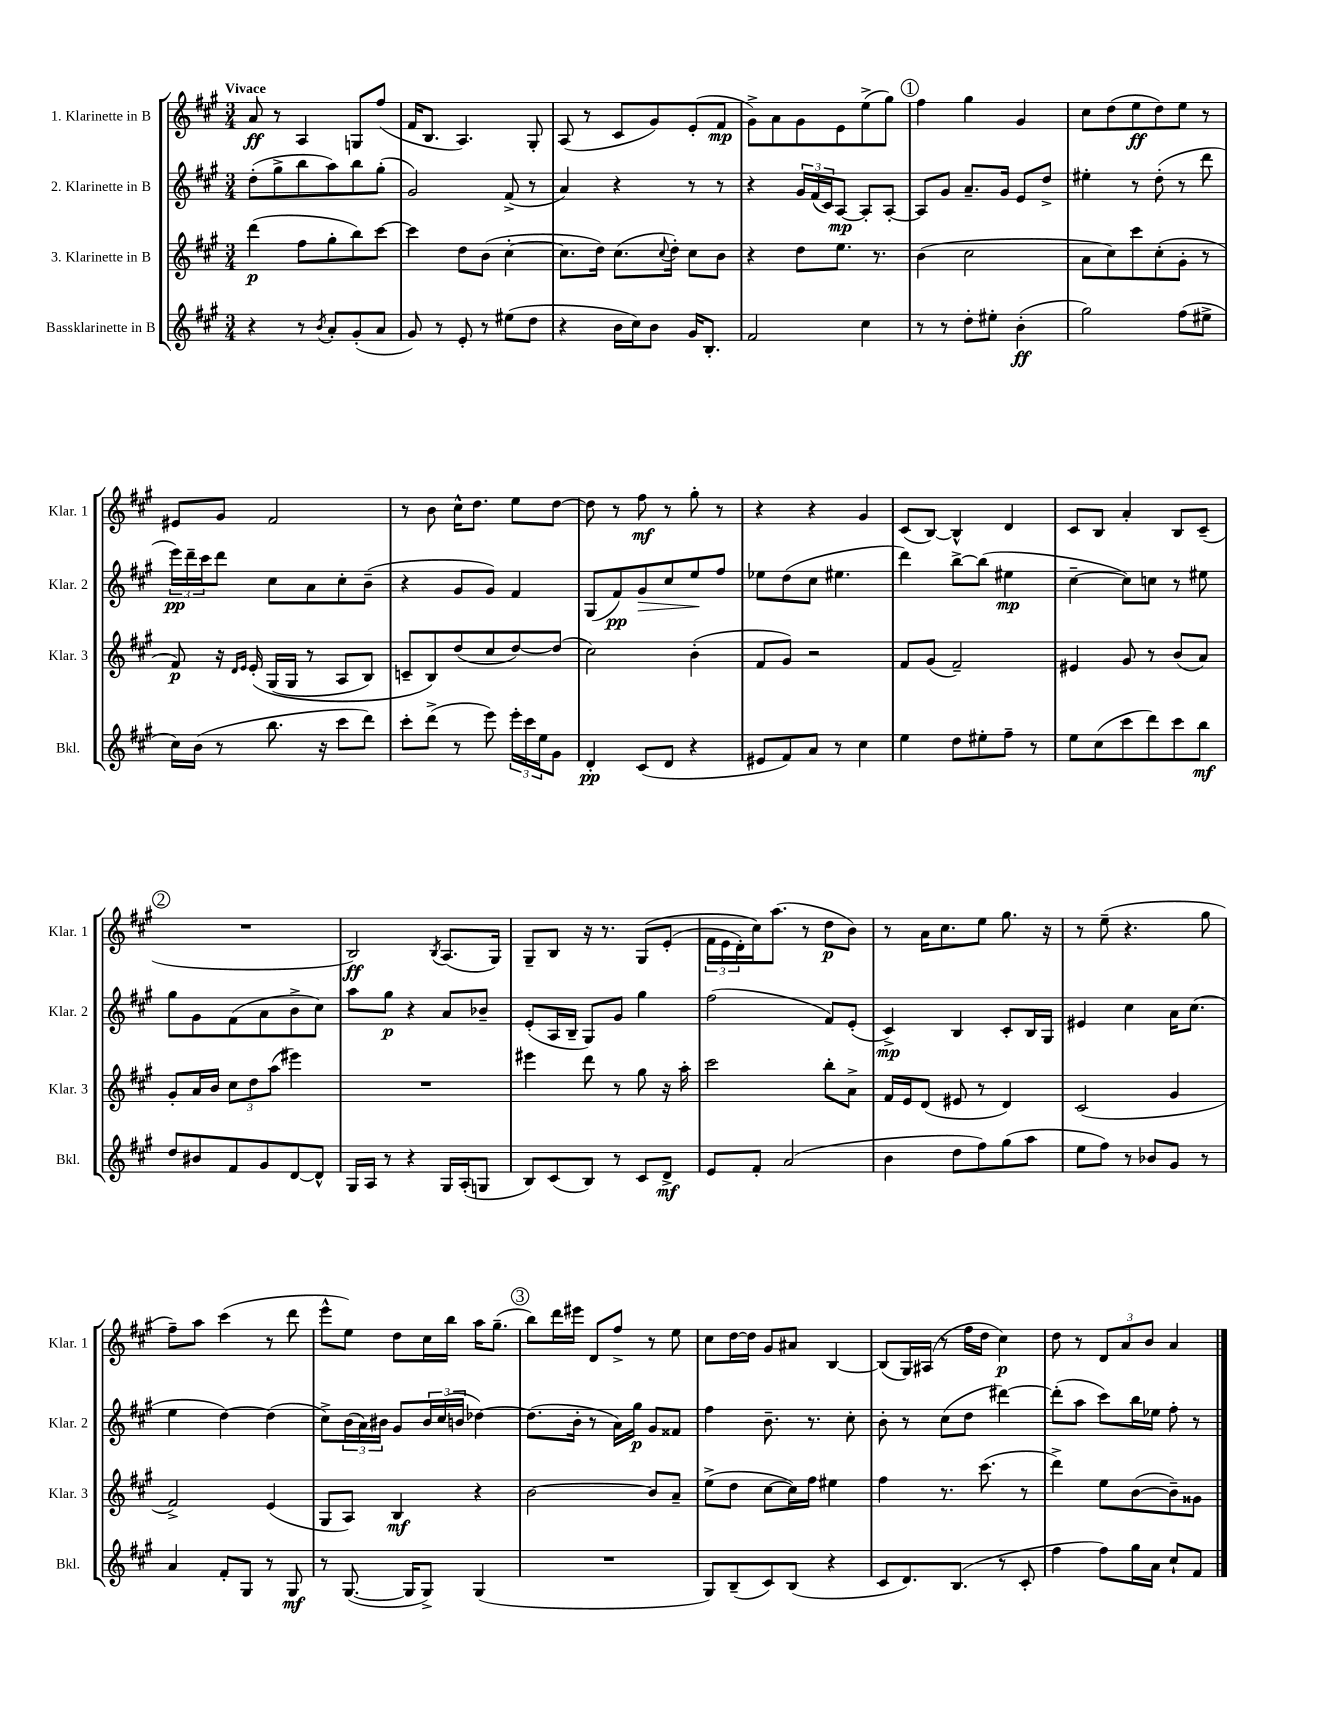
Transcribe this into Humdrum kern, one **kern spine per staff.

**kern	**kern	**kern	**kern
*staff4	*staff3	*staff2	*staff1
*clefG2	*clefG2	*clefG2	*clefG2
*k[f#c#g#]	*k[f#c#g#]	*k[f#c#g#]	*k[f#c#g#]
*M3/4	*M3/4	*M3/4	*M3/4
4r	(4ddd	(8dd'	8a
.	.	8gg#^	8r
8r	8ff#	8bb	4A
8qb	.	.	.
8a'	8gg#'	8aa)	.
(8g#'	8bb)	8bb	8G
8a	[8ccc#	(8gg#'	(8ff#
=	=	=	=
8g#)	4ccc#]	2g#)	16f#
.	.	.	8.B
8r	.	.	.
8e'	8dd	.	4.A)
8r	(8b	.	.
(8ee#	[4cc#'	(8f#^	.
8dd	.	8r	8G#'
=	=	=	=
4r	8.cc#]	4a)	(8A
.	.	.	8r
.	16dd)	.	.
16b	(8.cc#	4r	8c#
16cc#)	.	.	.
8b	.	.	8g#)
.	8qqcc#	.	.
.	16dd')	.	.
16g#	8cc#	8r	(8e'
8.B'	.	.	.
.	8b	8r	8f#
=	=	=	=
2f#	4r	4r	8g#^)
.	.	.	8a
.	8dd	24g#	8g#
.	.	(24f#	.
.	.	24c#)	.
.	8.ee	[8A	8e
4cc#	.	8A']	(8ee^
.	8.r	.	.
.	.	[8A'	8gg#)
=	=	=	=
8r	(4b	8A]	4ff#
8r	.	8g#	.
8dd'	2cc#	8.a~	4gg#
8ee#'	.	.	.
.	.	16g#	.
(4b'	.	8e	4g#
.	.	8dd^	.
=	=	=	=
2gg#)	8a	4ee#'	8cc#
.	8cc#)	.	(8dd
.	8ccc#	8r	8ee
.	(8cc#'	(8dd'	8dd)
(8ff#	8g#'	8r	8ee
8ee#^	8r	8ddd	8r
=	=	=	=
16cc#)	8f#)	24eee)	8e#
.	.	24ddd~	.
(16b	.	.	.
.	.	24ccc#	.
8r	16r	8ddd	8g#
.	16qqd	.	.
.	16qqe	.	.
.	&(16e'	.	.
8.bb	(16G#	8cc#	2f#
.	16G#	.	.
.	8r	8a	.
16r	.	.	.
8ccc#	8A	8cc#'	.
8ddd)	8B)	(8b~	.
=	=	=	=
8ccc#'	8c~	4r	8r
(8ddd^	8B&)	.	8b
8r	(8dd	8g#	16cc#^^
.	.	.	8.dd
8eee)	8cc#	8g#)	.
24eee'	[8dd)	4f#	8ee
24ccc#	.	.	.
24ee	.	.	.
8g#	(8dd]	.	[8dd
=	=	=	=
4d'	2cc#)	(8G#	8dd]
.	.	8f#)	8r
(8c#	.	8g#	8ff#
8d	.	8cc#	8r
4r	(4b'	8ee	8gg#'
.	.	8ff#	8r
=	=	=	=
8e#	8f#	8ee-	4r
8f#)	8g#)	(8dd	.
8a	2r	8cc#	4r
8r	.	4.ee#	.
4cc#	.	.	4g#
=	=	=	=
4ee	8f#	4ddd)	(8c#
.	(8g#	.	[8B)
8dd	2f#~)	[8bb^	4B^^]
8ee#'	.	(8bb]	.
8ff#~	.	4ee#	4d
8r	.	.	.
=	=	=	=
8ee	4e#	[4cc#~	8c#
(8cc#	.	.	8B
8ccc#	8g#	8cc#])	4a'
8ddd)	8r	8cc	.
8ccc#	(8b	8r	8B
8bb	8a)	8ee#	(8c#~
=	=	=	=
8dd	8g#'	8gg#	2.r
8b#	16a	8g#	.
.	16b	.	.
8f#	12cc#	(8f#	.
.	12dd	.	.
8g#	.	8a	.
.	(12aa	.	.
[8d	4eee#)	8b^	.
8d^^]	.	8cc#)	.
=	=	=	=
16G#	2.r	8aa	2B)
16A	.	.	.
8r	.	8gg#	.
4r	.	4r	.
.	.	.	8qB
16G#	.	8a	(8.A
(16A'	.	.	.
8G	.	8b-~	.
.	.	.	16G#)
=	=	=	=
8B)	4eee#	(8e'	8G#~
(8c#	.	16A	8B
.	.	16B~	.
8B)	8ddd	8G#)	16r
.	.	.	8.r
8r	8r	8g#	.
8c#	8gg#	4gg#	&(8G#
8d^	16r	.	(8e'
.	16aa'	.	.
=	=	=	=
8e	2ccc#	(2ff#	24f#
.	.	.	24e
.	.	.	24d')
8f#'	.	.	16cc#&)
.	.	.	(8.aa
(2a	.	.	.
.	.	.	8r
.	8bb'	8f#)	8dd
.	8a^	(8e'	8b)
=	=	=	=
4b	16f#	4c#^)	8r
.	16e	.	.
.	(8d	.	16a
.	.	.	8.cc#
8dd	8e#	4B	.
8ff#)	8r	.	8ee
(8gg#	4d)	8c#'	8.gg#
8aa	.	16B	.
.	.	16G#	16r
=	=	=	=
8ee	(2c#	4e#	8r
8ff#)	.	.	(8ee~
8r	.	4cc#	4.r
8b-	.	.	.
8g#	4g#	16a	.
.	.	(8.cc#	.
8r	.	.	8gg#
=	=	=	=
4a	2f#^)	4ee	8ff#~)
.	.	.	8aa
8f#'	.	[4dd)	(4ccc#
8G#	.	.	.
8r	(4e	(4dd]	8r
8G#	.	.	8ddd
=	=	=	=
8r	8G#	8cc#^)	8eee^^
([8.G#	8A)	(24b	8ee)
.	.	24a)	.
.	.	24b#	.
.	4B	8g#	8dd
16G#]	.	.	.
8G#^)	.	24b#	16cc#
.	.	(24cc#	.
.	.	.	16bb
.	.	24b	.
(4G#	4r	[4dd-)	16aa
.	.	.	(8.gg#~
=	=	=	=
2.r	[2b	(8.dd-]	8bb)
.	.	.	16ddd
.	.	16b'	16eee#
.	.	8r	8d
.	.	16a)	8ff#^
.	.	16gg#	.
.	8b]	8g#	8r
.	8a~	8f##	8ee
=	=	=	=
8G#)	(8ee^	4ff#	8cc#
(8B~	8dd	.	[16dd
.	.	.	16dd]
8c#)	[8cc#	8.b~	8g#
(8B	16cc#])	.	8a#
.	16ff#	8.r	.
4r	4ee#	.	[4B
.	.	8cc#'	.
=	=	=	=
8c#	4ff#	8b'	(8B]
8.d)	.	8r	16G#)
.	.	.	(16A#
.	8.r	(8cc#	8r
(8.B	.	.	.
.	.	8dd	16ff#
.	(8.ccc#	.	16dd
8r	.	[4ddd#)	4cc#)
8c#'	8r	.	.
=	=	=	=
4ff#	4ddd^)	(8ddd#']	8dd
.	.	8aa	8r
8ff#)	8ee	8ccc#)	12d
.	.	.	12a
16gg#	([8b	16bb	.
.	.	.	12b
16a	.	16ee-	.
8cc#`	8b~])	8ff#'	4a
8f#	8g##	8r	.
==	==	==	==
*-	*-	*-	*-
